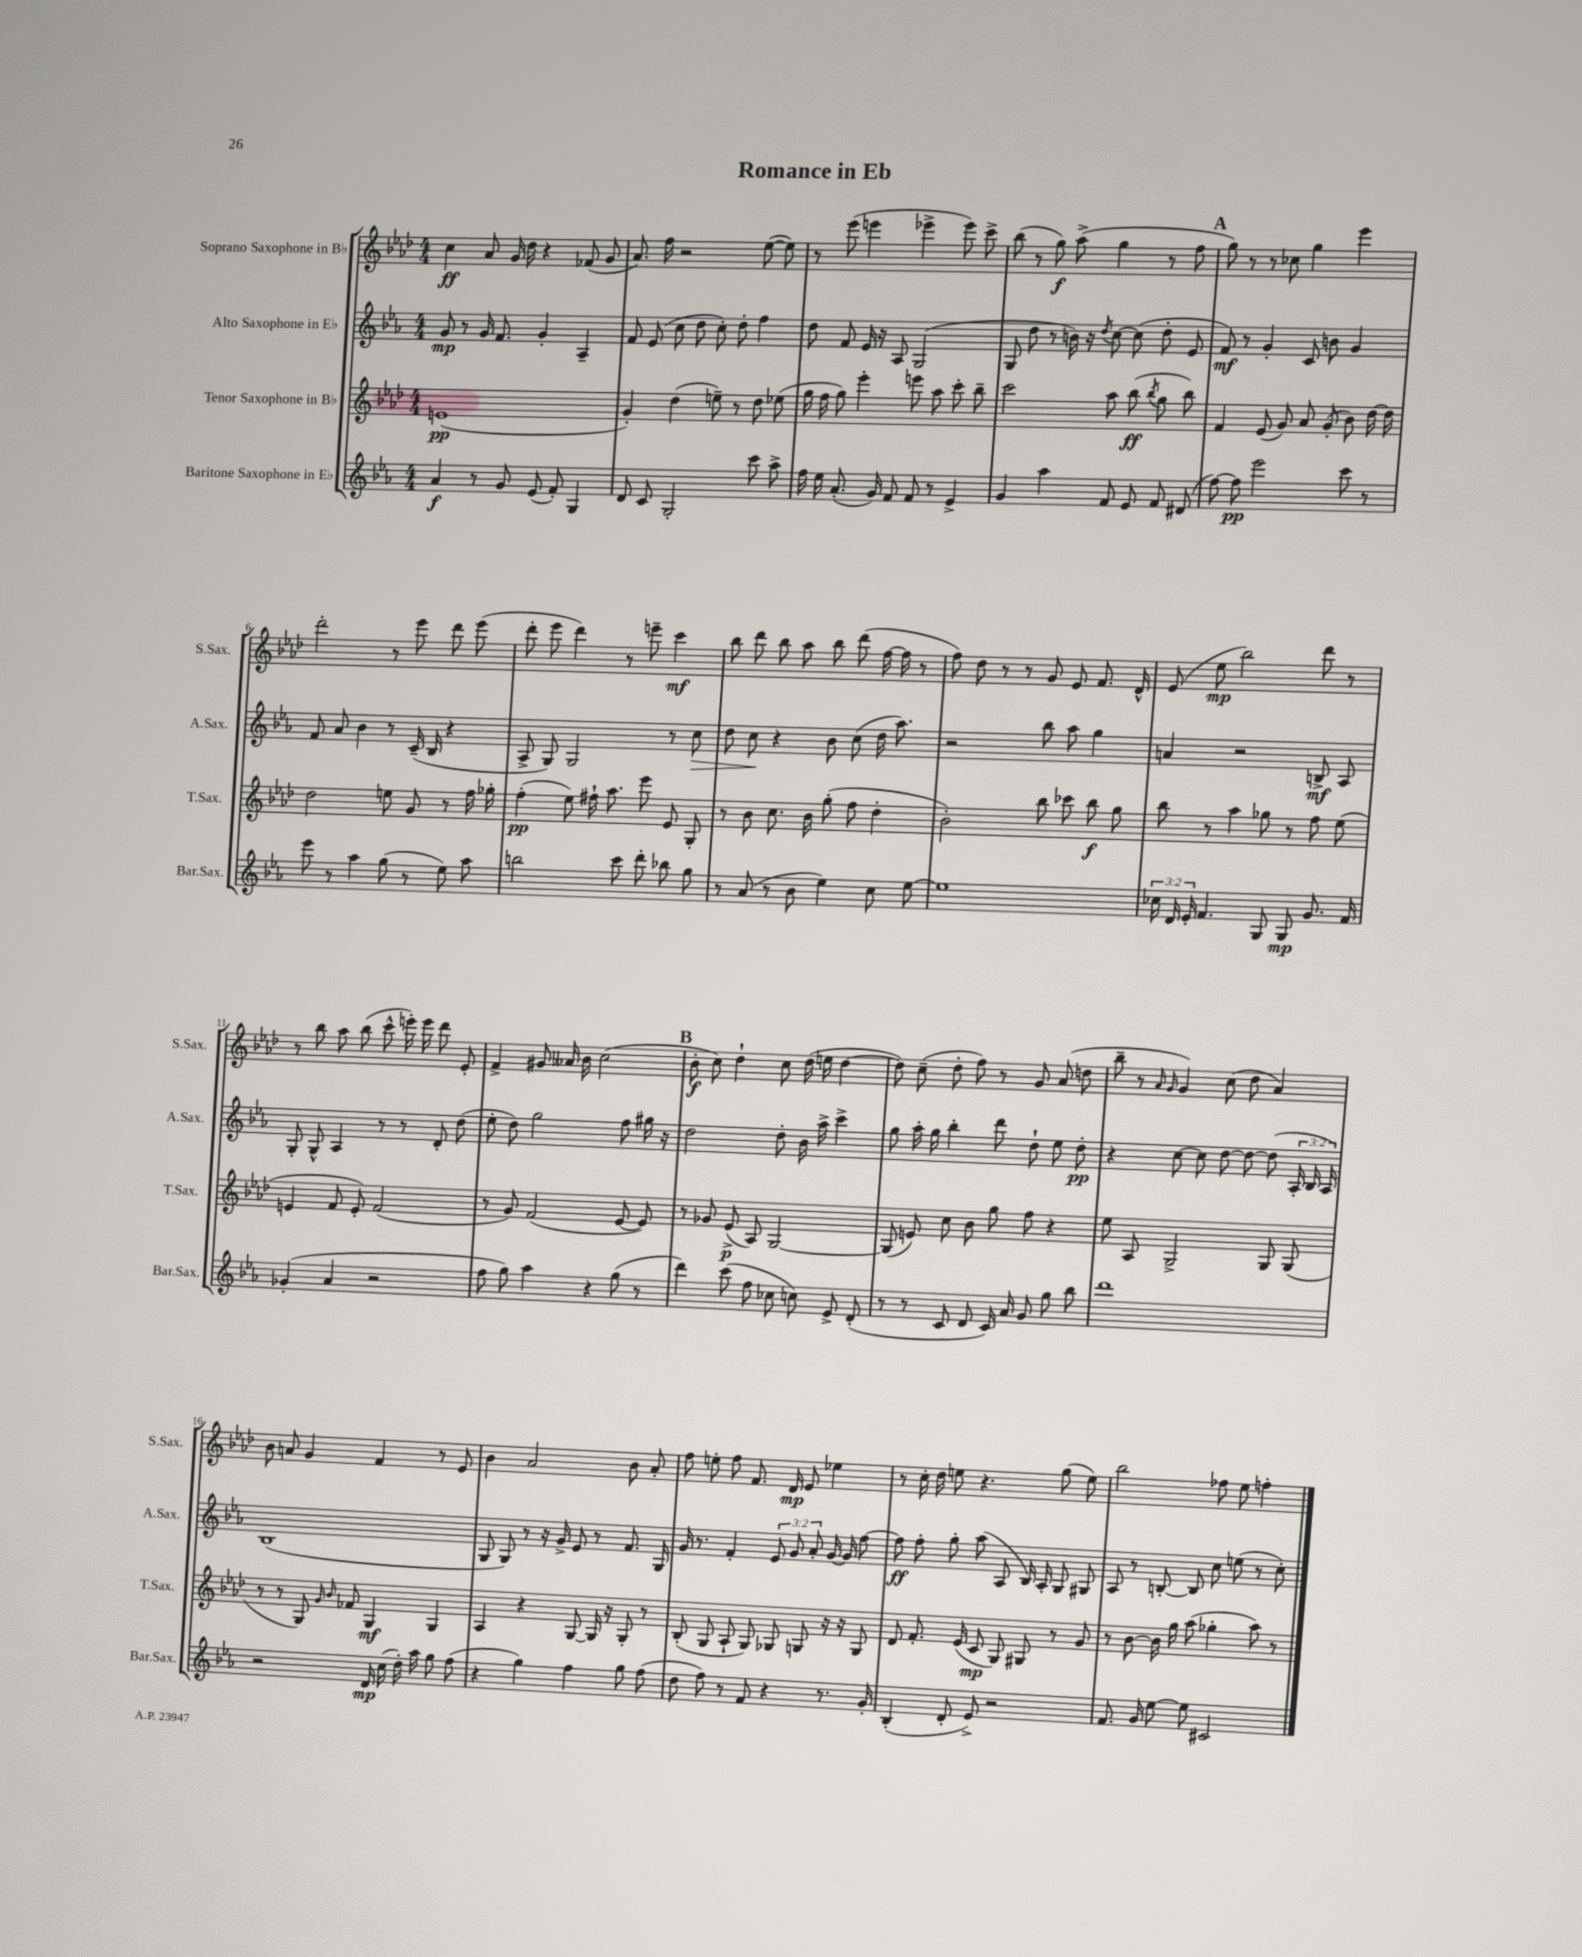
\header { title = "Romance in Eb" }
<<
\new StaffGroup <<
\new Staff = "s0" \with { instrumentName = "Soprano Saxophone in Bb" shortInstrumentName = "S.Sax." } {
    \clef treble \key aes \major \numericTimeSignature \time 4/4
    \autoBeamOff c''4\ff aes'8 g'16 des''16 r4 fes'8( g'8 |
    aes'8.) f''16 r2 ees''8~( ees''8) |
    r8 ees'''8( e'''4 ees'''4-> ees'''8) c'''8-> |
    bes''8( r8 g''8\f) aes''8->( g''4 r8 f''8 |
    \mark \markup { \bold "A" } g''8) r8 r8 ces''8 g''4 ees'''4 |
    des'''2-. r8 ees'''8 des'''8 ees'''8( |
    des'''8-. ees'''8 des'''4) r8 e'''8-- c'''4\mf |
    bes''8 des'''8 bes''8 aes''8 bes''8 des'''8( f''16~ f''16 r8 |
    f''8) des''8 r8 r8 g'8 ees'8 f'8. des'16-^ |
    ees'8( ees''8\mp bes''2) des'''8 r8 |
    r8 bes''8 aes''8 bes''8( c'''8-^ e'''16-.) e'''16 des'''8 ees'8-. |
    f'4-> gis'8 aeses'16 bes'16 c''2( |
    \mark \markup { \bold "B" } bes'8-.\f c''8) des''4-! c''8 des''16( e''16 des''4~ |
    des''8) c''8--( des''8-. f''8) r8 g'8 aes'8( d''8 |
    bes''8-- r8 \grace { aes'16 g'16 } g'4) c''8( des''8 aes'4) |
    bes'8 a'8 g'4 f'4 r8 ees'8 |
    bes'4 aes'2 bes'8 aes'8-. |
    f''8 e''8-. f''8 f'8. des'16\mp ees'8 ees''4 |
    r8 c''16-. des''16 e''8 r4. g''8( e''8) |
    bes''2 fes''8 ees''8 f''4-. \bar "|." |
}
\new Staff = "s1" \with { instrumentName = "Alto Saxophone in Eb" shortInstrumentName = "A.Sax." } {
    \clef treble \key ees \major \numericTimeSignature \time 4/4 \override Staff.TupletNumber.text = #tuplet-number::calc-fraction-text
    \autoBeamOff g'8\mp r8 g'16 f'8. g'4-. aes4-- |
    f'8 ees'8( c''8 d''8 c''8-.) d''8-. f''4 |
    d''8 f'8 ees'16 r16 aes8 g2( |
    g8 d''8 r8 b'16) r16 \acciaccatura { d''8 } c''8~ c''8( d''8-. ees'8 |
    \mark \markup { \bold "A" } f'8\mf) r8 g'4-. c'8 b'8 g'4 |
    f'8 aes'8 bes'4 r8 c'16--( bes16 r4 |
    aes8-> g8) g2 r8 c''8\> |
    d''8 c''8\! r4 bes'8 c''8( d''16 aes''8.) |
    r2 bes''8 aes''8 g''4 |
    a'4 r2 b8->\mf aes8 |
    g8-. g8-^ aes4 r8 r8 d'8-. d''8( |
    ees''8-. d''8) g''2 f''8 gis''16 r16 |
    \mark \markup { \bold "B" } d''2 d''8-. bes'16 aes''16-> c'''4-> |
    g''8 aes''16-. g''16 bes''4-. d'''8 d''8-! ees''8 d''8-.\pp |
    r4 c''8~ c''8 d''8~ d''8~ d''8( \tuplet 3/2 { aes16-. bes16 aes16) } |
    bes1( |
    g8 g8) r8 r16 g'16-> ees'8 r8 f'8. g16 |
    g'16 r8. f'4-. \tuplet 3/2 { ees'8 g'8 aes'8-. } g'16~ g'16 f''8~ |
    f''8\ff f''8-. g''8-. aes''8( aes8 bes16) aes16-. g8 gis8 |
    aes8 r8 b8~-. b8 c''8 e''8( r8 c''8-.) \bar "|." |
}
\new Staff = "s2" \with { instrumentName = "Tenor Saxophone in Bb" shortInstrumentName = "T.Sax." } {
    \clef treble \key aes \major \numericTimeSignature \time 4/4
    \autoBeamOff e'1\pp( |
    g'4-.) des''4( e''8--) r8 des''8 ees''8( |
    g''16 f''16 g''8) ees'''4-. e'''8 aes''8 c'''8-. bes''8-- |
    c'''2 aes''8 bes''8\ff( \acciaccatura { bes''8 } g''8 bes''8) |
    \mark \markup { \bold "A" } f'4 ees'8( g'8) aes'8 g'8-.( bes'8) des''16~ des''16 |
    des''2 e''8 g'8 r8 f''16 ges''16-. |
    f''4-.\pp( ees''8) fis''16-! aes''8. ees'''8 ees'8 g8-. |
    r8 bes'8 c''8. bes'16 g''8-.( f''8 des''4-. |
    bes'2-.) bes''8 ces'''8 bes''8\f g''8 |
    bes''8 r8 aes''4 ges''8 r8 f''8 ees''8( |
    e'4 f'8 e'8-.) f'2( |
    r8 g'8) f'2( ees'8~ ees'8) |
    \mark \markup { \bold "B" } r8 ges'8 ees'8->\p( aes8) g2~ |
    g8( e'8) c''8 bes'8 g''8 f''8 r4 |
    ees''8 aes8 g2-> g8 g8( |
    r8 r8 g8) \grace { g'16 bes'16 } fes'8 g4\mf g4 |
    aes4 r4 g8~ g16 r16 g8-. r8 |
    bes8-.( g8 aes8-! g8) ges8 g8 r16 r16 g8 |
    des'8 f'8.-. ees'16( c'8\mp g8) gis8 r8 g'8 |
    r8 bes'8~ bes'16 g''16 aes''8( ges''4-. aes''8) r8 \bar "|." |
}
\new Staff = "s3" \with { instrumentName = "Baritone Saxophone in Eb" shortInstrumentName = "Bar.Sax." } {
    \clef treble \key ees \major \numericTimeSignature \time 4/4 \override Staff.TupletNumber.text = #tuplet-number::calc-fraction-text
    \autoBeamOff aes'4\f r8 g'8 ees'8( f'8-.) g4 |
    d'8 c'8 g2-. c'''8 aes''8-> |
    f''16 ees''16 aes'8.-.( g'16) f'8 f'8 r8 ees'4-> |
    g'4 aes''4 f'8 ees'8 f'8 dis'8( |
    \mark \markup { \bold "A" } f''8~) f''8\pp ees'''2 c'''8 r8 |
    ees'''8 r8 aes''4 g''8( r8 ees''8) aes''8 |
    b''2 c'''8 d'''8-. bes''8 g''8 |
    r8 aes'8( r8 bes'8 ees''4) c''8 ees''8~ |
    ees''1 |
    \tuplet 3/2 { ces''16 d'16 ees'16-. } f'4. g8 g8\mp g'8. f'16 |
    ges'4-.( aes'4 r2 |
    f''8 g''8) aes''4 r4 g''8( r8 |
    \mark \markup { \bold "B" } d'''4) c'''8( f''8 ces''8 c''8) ees'8-> d'8-.( |
    r8 r8 c'8 d'8 c'16) aes'16 g'8 g''8 bes''8 |
    d'''1 |
    r2 d'16\mp c''16( d''16-.) aes''16 g''8 f''8( |
    r4 g''4) f''4 g''8 f''8( |
    d''8 f''8) r8 f'8 r4 r8. g'16-. |
    bes4-.( d'8-. ees'8->) r2 |
    f'8. g'16 ees''8~ ees''8 cis'2 \bar "|." |
}
>>
>>
